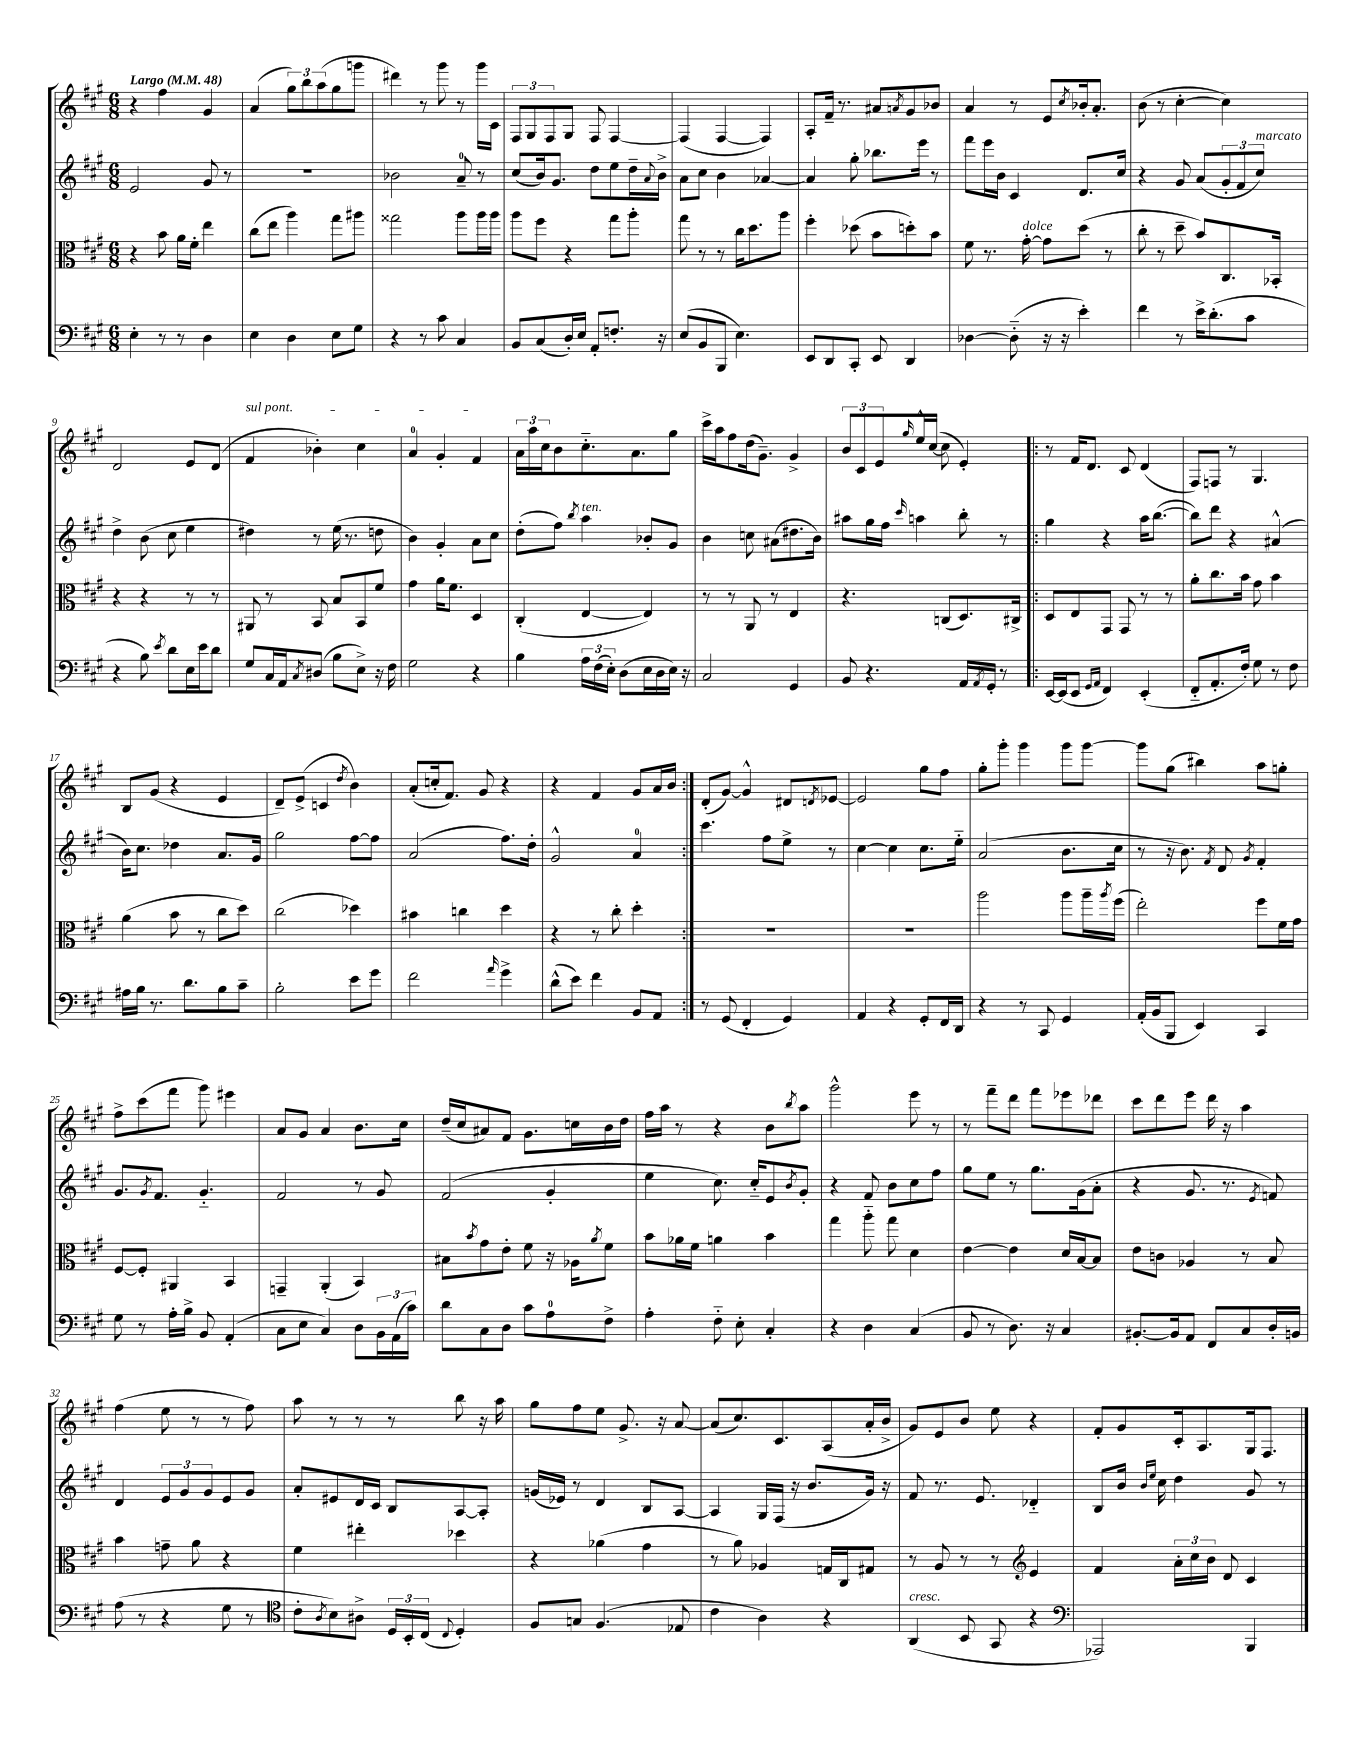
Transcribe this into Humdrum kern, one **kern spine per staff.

**kern	**kern	**kern	**kern
*staff4	*staff3	*staff2	*staff1
*clefF4	*clefC3	*clefG2	*clefG2
*k[f#c#g#]	*k[f#c#g#]	*k[f#c#g#]	*k[f#c#g#]
*M6/8	*M6/8	*M6/8	*M6/8
*MM48	*MM48	*MM48	*MM48
4E'	4r	2e	4r
8r	8b	.	4ff#
8r	16a	.	.
.	16f#'	.	.
4D	4ee	8g#	4g#
.	.	8r	.
=	=	=	=
4E	(8cc#	2.r	(4a
.	8ee	.	.
4D	4aa)	.	12gg#)
.	.	.	12bb
.	.	.	(12aa
8E	8gg#	.	8gg#
8G#	8aa#	.	8ggg
=	=	=	=
4r	2gg##	2b-	4ddd#)
8r	.	.	8r
8c#	.	.	8ggg#
4C#	8aa	8a~	8r
.	16aa	8r	16ggg#
.	16aa	.	16c#
=	=	=	=
8BB	8aa	(8cc#	12F#
.	.	.	12G#
(8C#	8ff#	16b)	.
.	.	.	12F#
.	.	8.g#	.
16D')	4r	.	8G#
16E	.	.	.
8AA'	.	8dd	8F#
8.F'	8gg#	8ee	[4F#
.	8aa'	16dd~	.
.	.	8qqa	.
16r	.	16b^	.
=	=	=	=
(8E	8gg#	8a	(4F#]
8BB	8r	8cc#	.
8BBB	8r	4b	[4F#
4.E)	16cc#	.	.
.	8.dd	.	.
.	.	[4a-	4F#])
.	8aa	.	.
=	=	=	=
8EE	4ff#'	4a-]	8A'
8DD	.	.	16f#~
.	.	.	8.r
8CC#'	(8dd-	8gg#'	.
8EE	8b	8.bb-	8a#
.	.	.	8qa
4DD	8dd')	.	8g#
.	.	16eee	.
.	8b	8r	8b-
=	=	=	=
[4D-	8f#	8fff#	4a
.	8.r	16eee	.
.	.	16b	.
(8D-'~]	.	4c#	8r
.	[16g#'	.	.
16r	8g#]	.	8e
16r	.	.	.
.	.	.	8qcc#
4e')	(8dd	8.d	16b-'
.	.	.	8.a'
.	8r	.	.
.	.	16cc#	.
=	=	=	=
4f#	8cc#'	4r	(8b
.	8r	.	8r
8r	8dd~	8g#	[4cc#'
16e^	8b)	(8a	.
(8.d'	.	.	.
.	8.C#	12g#'	4cc#])
.	.	12f#	.
8c#	.	.	.
.	.	12cc#)	.
.	16BB-'	.	.
=	=	=	=
4r	4r	4dd^	2d
8B)	4r	(8b	.
8qe	.	.	.
8d	.	8cc#	.
16E	8r	4ee	8e
16e	.	.	.
8d	8r	.	(8d
=	=	=	=
8G#	8AA#	4dd#)	4f#
16C#	8r	.	.
16AA	.	.	.
8qC#	.	.	.
(8D#	8BB	8r	4b-')
8B	8B	(16ee	.
.	.	8.r	.
8E^)	8BB	.	4cc#
16r	8f#	8dd	.
16F#	.	.	.
=	=	=	=
2G#	4g#	4b)	4a
.	16a	4g#'	4g#'
.	8.f#	.	.
4r	4D	8a	4f#
.	.	8cc#	.
=	=	=	=
4B	(4C#'	(8dd'	24a
.	.	.	24aa
.	.	.	24cc#
.	.	8ff#)	8b
.	.	8qbb	.
24A	[4E	4aa	8.cc#'~
(24F#	.	.	.
24E')	.	.	.
(8D	.	.	.
.	.	.	8.a
16E	4E])	8b-'	.
16D	.	.	.
16E)	.	8g#	8gg#
16r	.	.	.
=	=	=	=
2C#	8r	4b	16ccc#^
.	.	.	16aa
.	8r	.	8ff#
.	8AA	8cc	(16dd
.	.	.	8.g#~)
.	8r	(8a#	.
4GG#	4E	8.dd#	4g#^
.	.	16b)	.
=	=	=	=
8BB	4.r	8aa#	12b
.	.	.	12c#
4.r	.	16gg#	.
.	.	.	12e
.	.	16ff#	.
.	.	16qqccc#	16qqgg#
.	.	4aa	16ee^^
.	.	.	([16cc#
.	(8C	.	8cc#]
16AA	8.D)	8bb'	4e')
8qAA	.	.	.
16GG#'	.	.	.
8r	.	8r	.
.	16C#^	.	.
=!|:	=!|:	=!|:	=!|:
[16EE	8D	4gg#	8r
(16EE]	.	.	.
8EE	8E	.	16f#
.	.	.	8.d
16qqGG#	.	.	.
16qqAA	.	.	.
4FF#)	8GG#	4r	.
.	8GG#	.	8c#
(4EE'	8r	16aa	(4d
.	.	([8.bb	.
.	8r	.	.
=	=	=	=
8FF#'~	8a'	8bb])	8F#)
8.AA'	8.cc#	8ddd	8F
.	.	4r	8r
16F#')	16b	.	.
8G#	8g#	.	4.G#
8r	4b	(4a#^^	.
8F#	.	.	.
=	=	=	=
16A#	(4a	16b)	8B
16B	.	8.cc#	.
8.r	.	.	(8g#
.	8b	4dd-	4r
8.d	.	.	.
.	8r	.	.
8B	8cc#	8.a	4e
8c#~	8dd)	.	.
.	.	16g#	.
=	=	=	=
2B'	(2cc#	2gg#	8d~)
.	.	.	(8e^
.	.	.	4c
.	.	.	8qdd
8e	4dd-)	[8ff#	4b)
8g#	.	8ff#]	.
=	=	=	=
2f#	4b#	(2a	(8a'
.	.	.	16cc'
.	.	.	8.f#)
.	4cc	.	.
.	.	.	8g#
16qqa	.	.	.
4g#^	4dd	8.ff#)	4r
.	.	16dd'	.
=	=	=	=
(8d^^	4r	2g#^^	4r
8e)	.	.	.
4f#	8r	.	4f#
.	8cc#'	.	.
8BB	4dd'	4a	8g#
8AA	.	.	16a
.	.	.	16b
=:|!	=:|!	=:|!	=:|!
8r	2.r	4.ccc#	(8d'
(8GG#	.	.	[8g#)
4FF#'	.	.	4g#^^]
.	.	8ff#	.
4GG#)	.	8ee^	8d#
.	.	.	8qd
.	.	8r	[8e-
=	=	=	=
4AA	2.r	[4cc#	2e-]
4r	.	4cc#]	.
8GG#'	.	8.cc#	8gg#
16FF#	.	.	8ff#
16DD	.	16ee'~	.
=	=	=	=
4r	2aa	(2a	8gg#'
.	.	.	8ggg#'
8r	.	.	4ggg#
8CC#	.	.	.
4GG#	8aa	8.b	8ggg#
.	16aa~	.	[8ggg#
.	8qaa	.	.
.	(16ff#	16cc#	.
=	=	=	=
(16AA'	2ee')	8r	8ggg#]
16BB	.	.	.
8BBB	.	16r	(8gg#
.	.	8.b)	.
4EE)	.	.	4bb#)
.	.	8qf#	.
.	.	8d	.
.	.	8qg#	.
4CC#	8ff#	4f#'	8aa
.	16f#	.	8gg'
.	16g#	.	.
=	=	=	=
8G#	[8F#	8.g#	8ff#^
8r	8F#']	.	(8ccc#
.	.	8qg#	.
.	.	8.f#	.
16A'	4AA#	.	8fff#
16B^	.	.	.
8BB	.	4.g#'~	8ggg#)
(4AA'	4BB	.	4eee#
=	=	=	=
8C#	4GG~	2f#	8a
8E	.	.	8g#
4C#)	(4AA'	.	4a
8D	4BB)	8r	8.b
24BB	.	8g#	.
(24AA	.	.	.
.	.	.	16cc#
24c#)	.	.	.
=	=	=	=
8d	8B#	(2f#	(16dd~
.	.	.	16cc#
.	8qb	.	.
8C#	8g#	.	8a#)
8D	8e'	.	8f#
8c#	8f#	.	8.g#
8A	16r	4g#'	.
.	16A-	.	16cc
.	8qa	.	.
8F#^	8f#	.	16b
.	.	.	16dd
=	=	=	=
4A'	8b	4ee	16ff#
.	.	.	16aa
.	16a-	.	8r
.	16f#	.	.
8F#'~	4a	8.cc#)	4r
8E'	.	.	.
.	.	16cc#'~	.
4C#'	4b	8e	8b
.	.	8qb	8qbb
.	.	8g#'	8aa
=	=	=	=
4r	4gg#	4r	2ggg#^^
4D	8aa'~	8f#	.
.	8gg#	8b	.
(4C#	4d	8cc#	8eee
.	.	8ff#	8r
=	=	=	=
8BB	[4e	8gg#	8r
8r	.	8ee	8fff#~
8.D)	4e]	8r	8ddd
.	.	8.gg#	8fff#
16r	.	.	.
4C#	16d	.	8eee-
.	[16B	(16g#	.
.	8B]	8a'	8ddd-
=	=	=	=
[8.BB#'	8e	4r	8ccc#
.	8c	.	8ddd
16BB#]	.	.	.
8AA	4A-	8.g#	8eee
8FF#	.	.	16ddd
.	.	8.r	16r
8C#	8r	.	4aa
.	.	8qe	.
16D'	8B	8f)	.
16BB	.	.	.
=	=	=	=
(8A	4b	4d	(4ff#
8r	.	.	.
4r	8g~	12e	8ee
.	.	12g#	.
.	8a	.	8r
.	.	12g#	.
8G#	4r	8e	8r
8r	.	8g#	8ff#)
=	=	=	=
*clefC4	*	*	*
8c#'	4f#	8a'	8aa
8qA	.	.	.
8B)	.	8e#	8r
8A#^	4ee#'	16d	8r
.	.	16c#	.
24D	.	8B	8r
24BB'	.	.	.
(24C#	.	.	.
8qqC#	.	.	.
4D')	4dd-	[8A	8bb
.	.	8A']	16r
.	.	.	16aa
=	=	=	=
8F#	4r	(16g	8gg#
.	.	16e-)	.
8G	.	8r	8ff#
(4.F#	(4a-	4d	8ee
.	.	.	8.g#^
.	4g#	8B	.
.	.	.	16r
8E-	.	[8A	[8a
=	=	=	=
4c#	8r	4A]	(8a]
.	8a)	.	8.cc#)
4A)	4A-	16G#	.
.	.	(16F#	8.c#
.	.	16r	.
.	.	8.b	.
4r	16G	.	(8A
.	16C#	.	.
.	8G#	16g#)	16a'
.	.	16r	16b^
=	=	=	=
(4AA	8r	8f#	8g#)
.	8A	8.r	8e
8BB	8r	.	8b
.	.	8.e	.
8GG#	8r	.	8ee
*	*clefG2	*	*
4r	4e	4d-'~	4r
=	=	=	=
*clefF4	*	*	*
2AAA-)	4f#	8B	8f#'
.	.	16b	8g#
.	.	16qqb	.
.	.	16qqee	.
.	.	16cc#	.
.	24a'	4dd	16c#'
.	24cc#	.	.
.	.	.	8.A
.	24b	.	.
.	8d	.	.
4BBB	4c#	8g#	16G#
.	.	.	8.F#
.	.	8r	.
==	==	==	==
*-	*-	*-	*-
